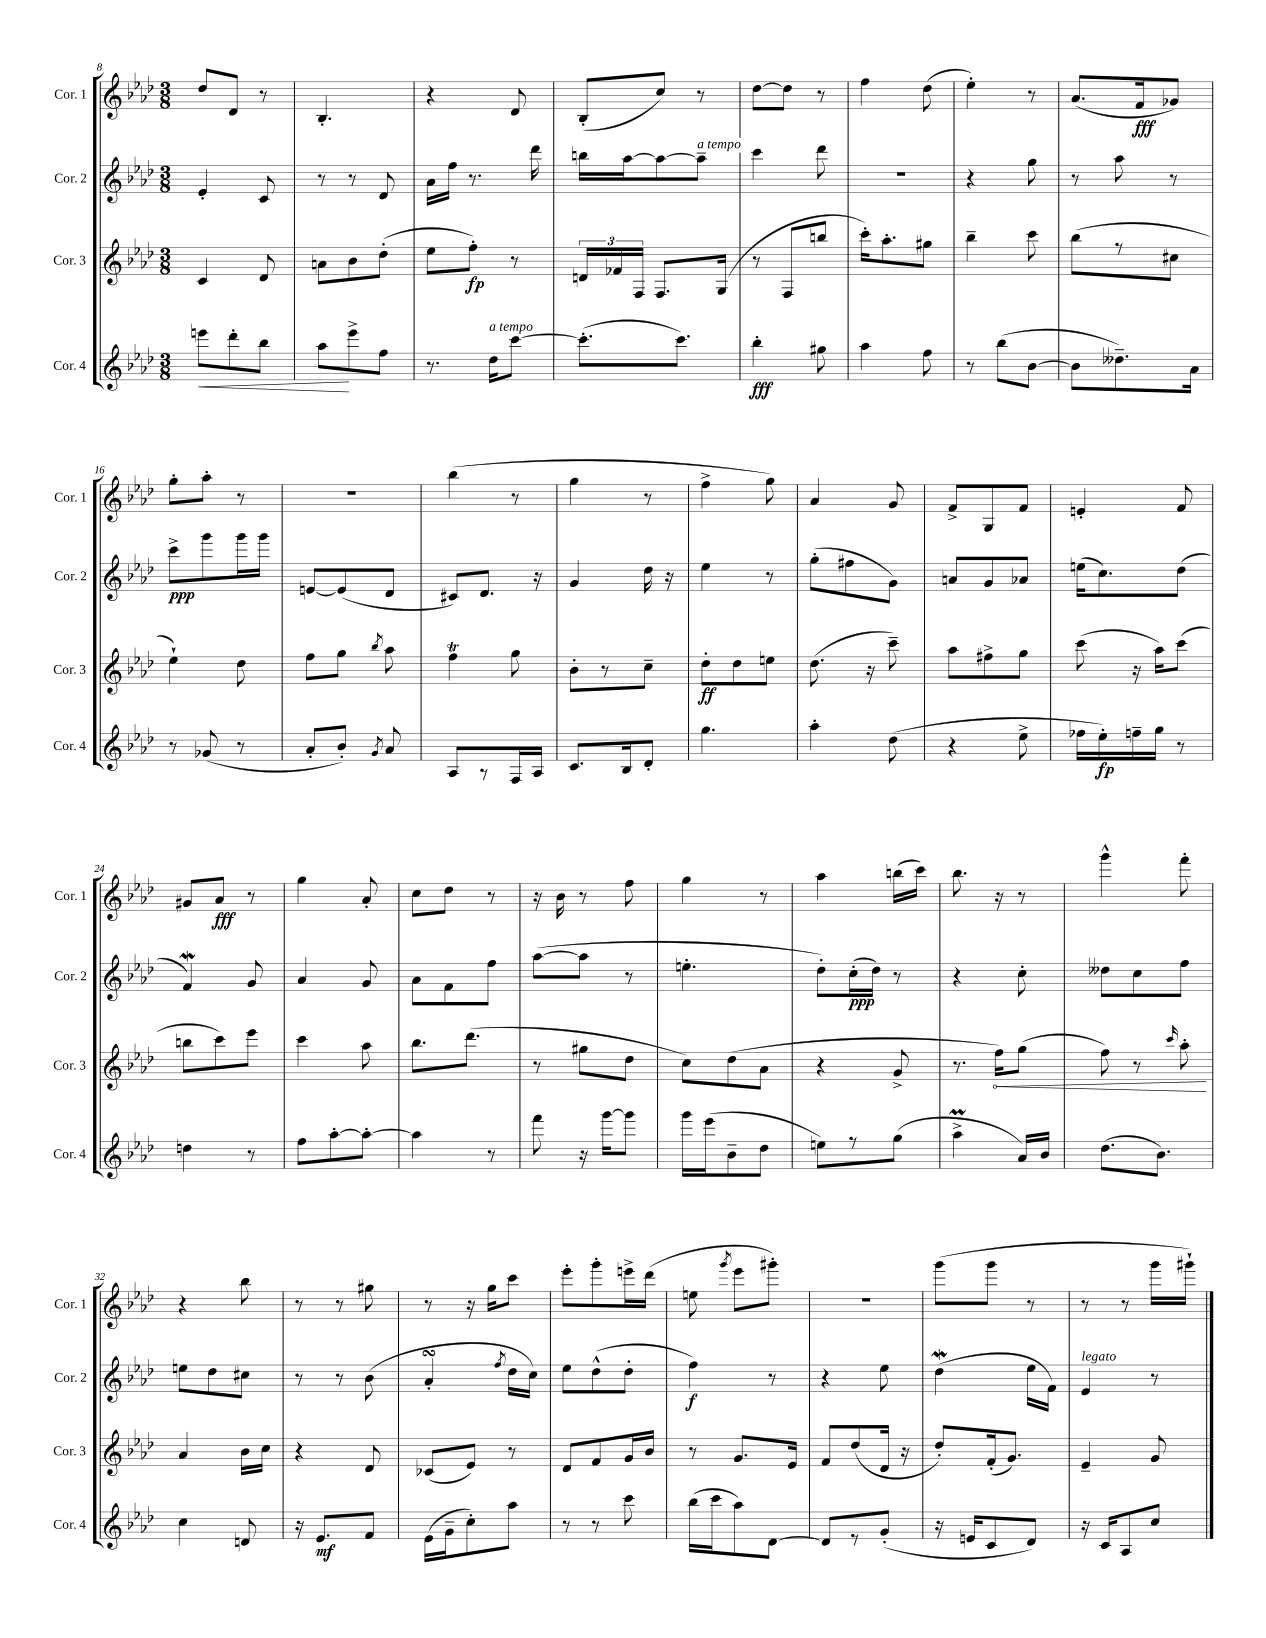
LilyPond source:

<<
\new StaffGroup <<
\new Staff = "s0" \with { instrumentName = "Cor. 1" shortInstrumentName = "Cor. 1" } {
    \clef treble \key aes \major \numericTimeSignature \time 3/8
    \autoBeamOff des''8[ des'8] r8 |
    bes4.-. |
    r4 des'8 |
    bes8[-.( c''8]) r8 |
    des''8[~ des''8] r8 |
    f''4 des''8( |
    ees''4-.) r8 |
    aes'8.[( f'16\fff ges'8]) |
    g''8[-. aes''8]-. r8 |
    R4. |
    bes''4( r8 |
    g''4 r8 |
    f''4-> g''8) |
    aes'4 g'8 |
    f'8[-> g8 f'8] |
    e'4-. f'8 |
    gis'8[ aes'8]\fff r8 |
    g''4 aes'8-. |
    c''8[ des''8] r8 |
    r16 bes'16 r8 f''8 |
    g''4 r8 |
    aes''4 b''16[( c'''16]) |
    bes''8. r16 r8 |
    g'''4-^ f'''8-. |
    r4 bes''8 |
    r8 r8 gis''8 |
    r8 r16 g''16[ c'''8] |
    ees'''8[-. g'''8-. e'''16-> des'''16]( |
    e''8 \acciaccatura { g'''8 } ees'''8[ gis'''8]-.) |
    R4. |
    g'''8[( g'''8] r8 |
    r8 r8 g'''16[ gis'''16]-!) \bar "|." |
}
\new Staff = "s1" \with { instrumentName = "Cor. 2" shortInstrumentName = "Cor. 2" } {
    \clef treble \key aes \major \numericTimeSignature \time 3/8
    \autoBeamOff ees'4-. c'8 |
    r8 r8 des'8 |
    aes'16[ f''16] r8. des'''16 |
    b''16[ aes''16~ aes''8~ aes''8]--^\markup { \italic "a tempo" } |
    c'''4 des'''8 |
    R4. |
    r4 g''8 |
    r8 aes''8 r8 |
    c'''8[->\ppp g'''8 g'''16 g'''16] |
    e'8[~ e'8( des'8] |
    cis'8[) des'8.] r16 |
    g'4 des''16 r16 |
    ees''4 r8 |
    g''8[-.( fis''8 g'8]) |
    a'8[ g'8 aes'8] |
    e''16[( c''8.) des''8]( |
    f'4\mordent) g'8 |
    aes'4 g'8 |
    aes'8[ f'8 f''8] |
    aes''8[~( aes''8] r8 |
    e''4.-. |
    des''8[-.) c''16-.\ppp( des''16]) r8 |
    r4 c''8-. |
    deses''8[ c''8 f''8] |
    e''8[ des''8 cis''8] |
    r8 r8 bes'8( |
    aes'4-.\turn \acciaccatura { f''8 } des''16[ c''16]) |
    ees''8[ des''8-^( des''8]-. |
    f''4\f) r8 |
    r4 ees''8 |
    des''4\mordent( ees''16[ f'16]) |
    ees'4^\markup { \italic "legato" } r8 \bar "|." |
}
\new Staff = "s2" \with { instrumentName = "Cor. 3" shortInstrumentName = "Cor. 3" } {
    \clef treble \key aes \major \numericTimeSignature \time 3/8
    \autoBeamOff c'4 des'8 |
    a'8[ bes'8 des''8]-.( |
    ees''8[ f''8]-.\fp) r8 |
    \tuplet 3/2 { d'16[ fes'16 f16] } f8.[ g16]( |
    r8 f8[ b''8] |
    c'''16[-.) aes''8.-. gis''8] |
    bes''4-- c'''8 |
    bes''8[( r8 cis''8] |
    ees''4-!) des''8 |
    f''8[ g''8] \acciaccatura { bes''8 } aes''8 |
    f''4\trill g''8 |
    bes'8[-. r8 c''8]-- |
    des''8[-.\ff des''8 e''8] |
    des''8.( r16 c'''8--) |
    aes''8[ fis''8-> g''8] |
    c'''8( r16 aes''16[) c'''8]( |
    b''8[ c'''8) ees'''8] |
    c'''4 aes''8 |
    bes''8.[ des'''8.]( |
    r8 gis''8[ des''8] |
    c''8[) des''8( aes'8] |
    r4 g'8-> |
    r8. \once \override Hairpin.circled-tip = ##t f''16[\<) g''8]( |
    f''8) r8 \grace { c'''16 } aes''8-.\! |
    aes'4 bes'16[ c''16] |
    r4 des'8 |
    ces'8[( ees'8]) r8 |
    des'8[ f'8 g'16 bes'16] |
    r8 g'8.[ ees'16] |
    f'8[ des''8( des'16] r16 |
    des''8[-.) f'16-.( g'8.]) |
    ees'4-- g'8 \bar "|." |
}
\new Staff = "s3" \with { instrumentName = "Cor. 4" shortInstrumentName = "Cor. 4" } {
    \clef treble \key aes \major \numericTimeSignature \time 3/8
    \autoBeamOff e'''8[\< des'''8-. bes''8] |
    aes''8[\! ees'''8-> f''8] |
    r8. des''16[^\markup { \italic "a tempo" } c'''8]~ |
    c'''8.[-.( c'''8.]) |
    bes''4-.\fff gis''8 |
    aes''4 f''8 |
    r8 bes''8[( bes'8]~ |
    bes'8[ deses''8.--) aes'16] |
    r8 ges'8( r8 |
    aes'8[-. bes'8]-.) \acciaccatura { g'8 } aes'8 |
    aes8[ r8 f16 aes16] |
    c'8.[ bes16 des'8]-. |
    g''4. |
    aes''4-. des''8( |
    r4 ees''8-> |
    fes''16[ ees''16-.\fp) f''16-- g''16] r8 |
    d''4 r8 |
    f''8[ aes''8~-. aes''8]~-. |
    aes''4 r8 |
    f'''8 r16 g'''16[~ g'''8] |
    g'''16[ ees'''16( bes'8-- des''8] |
    e''8[) r8 g''8]( |
    aes''4->\prall aes'16[) bes'16] |
    des''8.[( bes'8.]) |
    c''4 d'8 |
    r16 ees'8.[\mf f'8] |
    ees'16[( g'16-- c''8-.) aes''8] |
    r8 r8 c'''8 |
    bes''16[( c'''16 aes''8) des'8]~ |
    des'8[ r8 g'8]-.( |
    r16 e'16[ c'8 des'8]) |
    r16 c'16[ aes8 c''8] \bar "|." |
}
>>
>>
\layout { \context { \Score currentBarNumber = #8 } }
